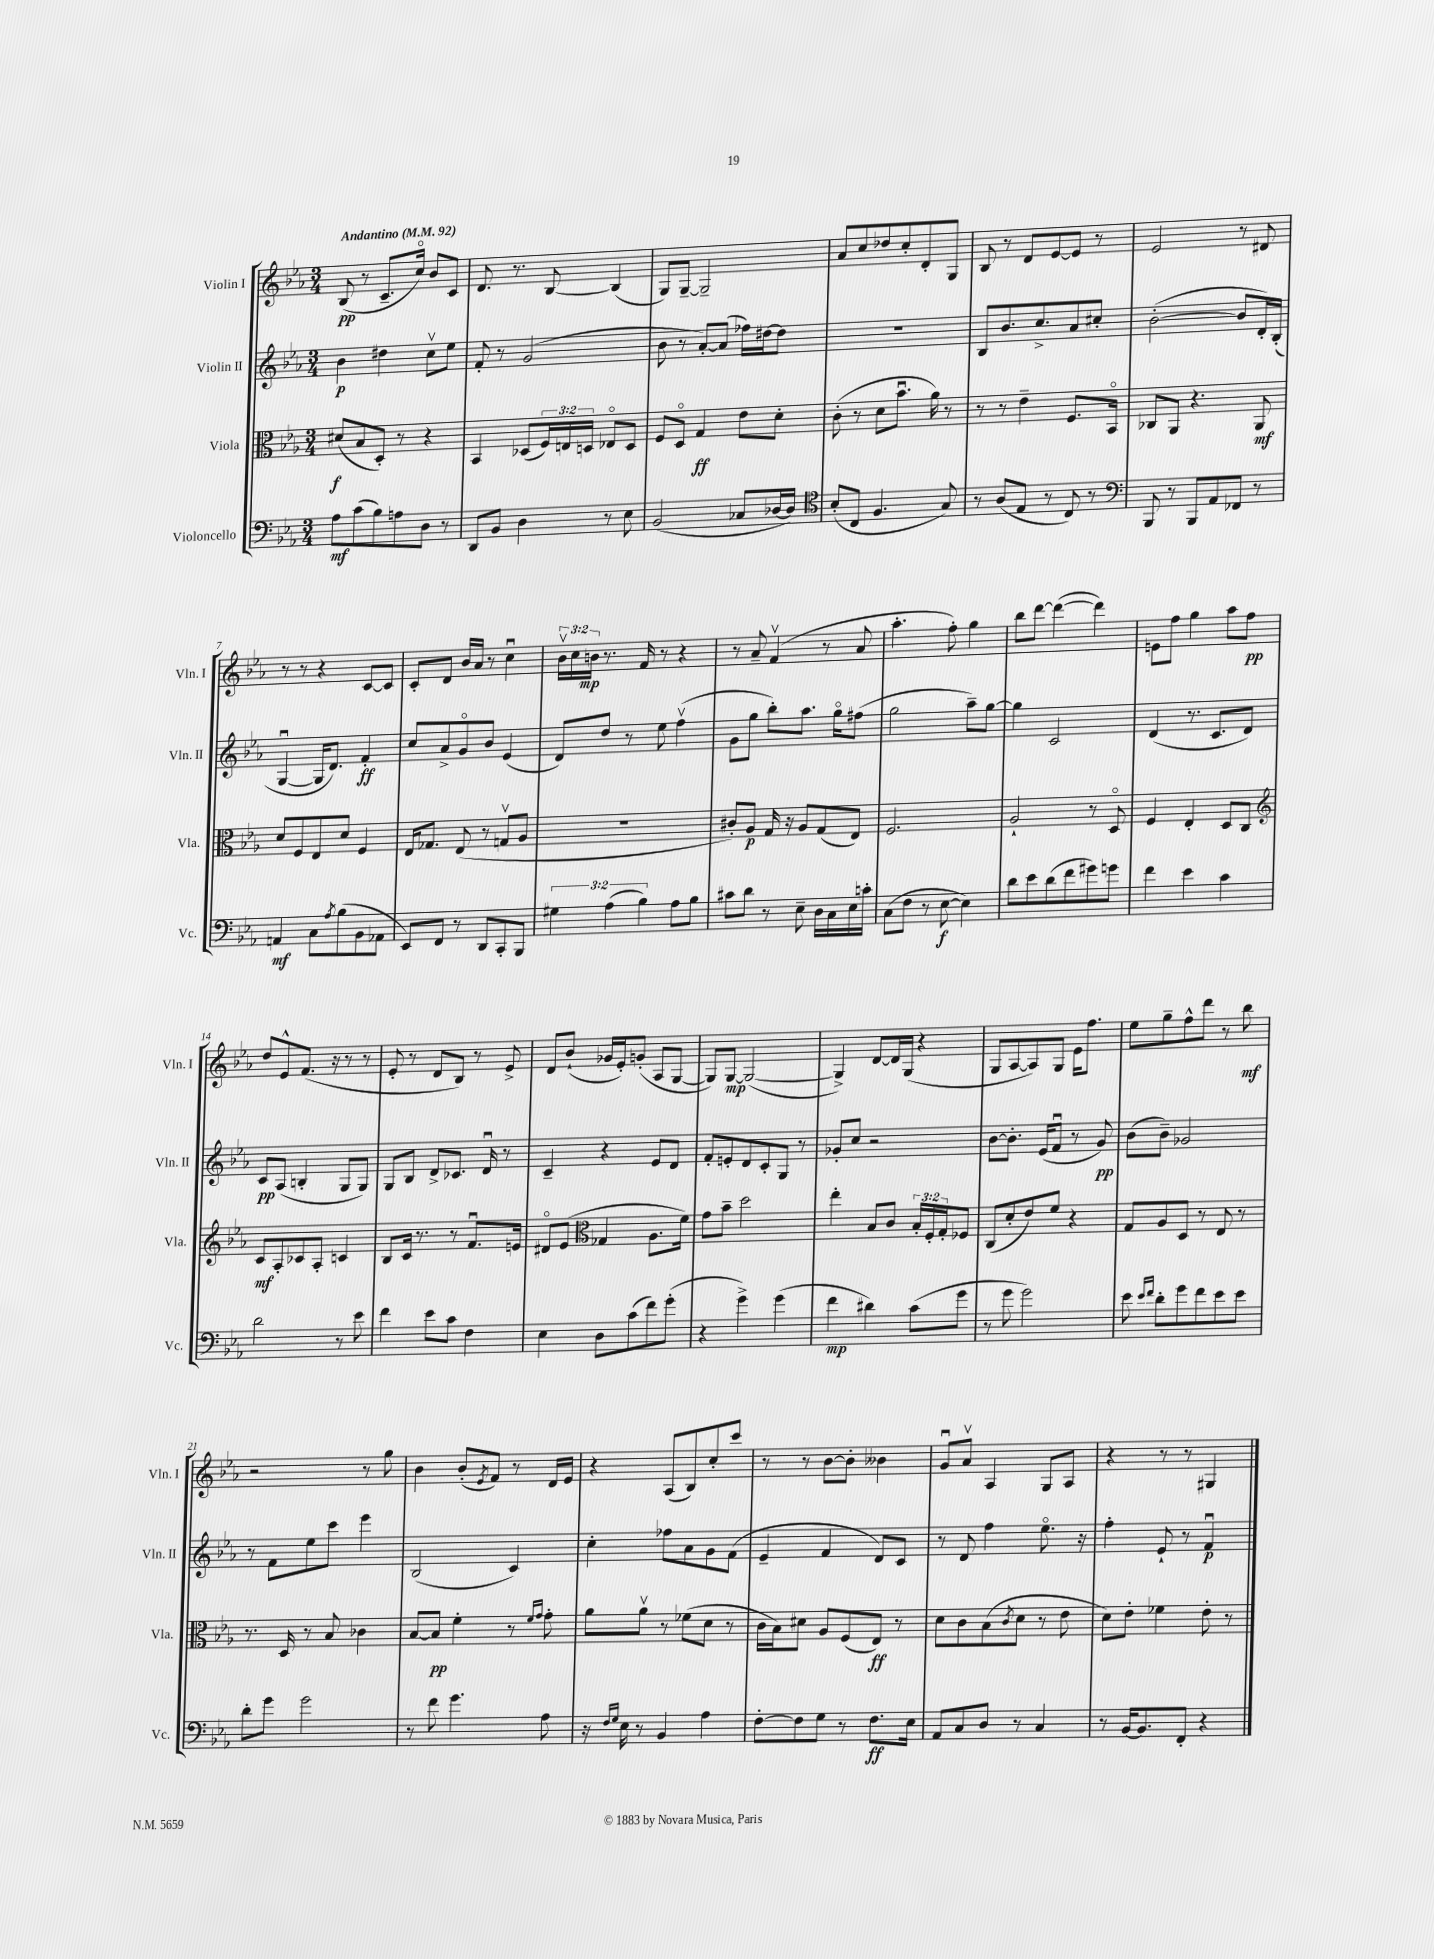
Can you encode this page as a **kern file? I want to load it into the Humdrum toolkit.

**kern	**dynam	**kern	**dynam	**kern	**dynam	**kern	**dynam
*part4	*part4	*part3	*part3	*part2	*part2	*part1	*part1
*staff4	*staff4	*staff3	*staff3	*staff2	*staff2	*staff1	*staff1
*I"Violoncello	*	*I"Viola	*	*I"Violin II	*	*I"Violin I	*
*I'Vc.	*	*I'Vla.	*	*I'Vln. II	*	*I'Vln. I	*
*clefF4	*	*clefC3	*	*clefG2	*	*clefG2	*
*k[b-e-a-]	*	*k[b-e-a-]	*	*k[b-e-a-]	*	*k[b-e-a-]	*
*M3/4	*	*M3/4	*	*M3/4	*	*M3/4	*
*MM92	*	*MM92	*	*MM92	*	*MM92	*
=1	=1	=1	=1	=1	=1	=1	=1
!	!	!	!	!	!	!LO:TX:a:B:t=Andantino	!
8A-\L	mf	(8d#X/L	f	4b-\	p	(8B-/	pp
(8c\	.	8B-/	.	.	.	8r	.
8B-\)	.	8D'/J)	.	4dd#X\	.	8.c~/L	.
8An\	.	8r	.	.	.	.	.
.	.	.	.	.	.	16cc/Jk)	.
8D\J	.	4r	.	8ccv\L	.	8b-/L	.
8r	.	.	.	8ee-\J	.	8c/J	.
=2	=2	=2	=2	=2	=2	=2	=2
8DD/L	.	4BB-/	.	8f'/	.	8.d/	.
8BB-/J	.	.	.	8r	.	.	.
.	.	.	.	.	.	8.r	.
4D\	.	(8D-X/L	.	(2g/	.	.	.
.	.	24F/L)	.	.	.	[8B-/	.
.	.	24En/	.	.	.	.	.
.	.	24Dn/JJ	.	.	.	.	.
8r	.	8E-X/L	.	.	.	(4B-/]	.
8E-\	.	8D/J	.	.	.	.	.
=3	=3	=3	=3	=3	=3	=3	=3
(2BB-/	.	8F/L	.	8b-\	.	8G/L)	.
.	.	8D/J	.	8r	.	[8G~/J	.
.	.	4G/	ff	[8a-'/L)	.	2G~/]	.
.	.	.	.	(8a-/J]	.	.	.
8C-X/L	.	8e-\L	.	16ff-X\LL)	.	.	.
.	.	.	.	[16dd#X\J	.	.	.
[16D-X/L	.	8d'\J	.	8dd#\J]	.	.	.
16D-/JJ])	.	.	.	.	.	.	.
=4	=4	=4	=4	=4	=4	=4	=4
*clefC4	*	*	*	*	*	*	*
(8B-'/L	.	(8c'\	.	2.r	.	8a-/L	.
8C/J	.	8r	.	.	.	8cc/	.
4.F/	.	8d\L	.	.	.	8dd-X/	.
.	.	8.b-u\J	.	.	.	8cc'/	.
.	.	.	.	.	.	8d'/	.
.	.	16a-\)	.	.	.	.	.
8G/)	.	8r	.	.	.	8G/J	.
=5	=5	=5	=5	=5	=5	=5	=5
8r	.	8r	.	8B-/L	.	8B-/	.
(8A-/L	.	8r	.	8.b-/	.	8r	.
8E-/J	.	4e-~\	.	.	.	8d/L	.
.	.	.	.	8.cc^/	.	.	.
8r	.	.	.	.	.	[8e-/	.
8C/)	.	8.F/L	.	8a-/	.	8e-/J]	.
8r	.	.	.	8cc#X'/J	.	8r	.
.	.	16BB-/Jk	.	.	.	.	.
=6	=6	=6	=6	=6	=6	=6	=6
*clefF4	*	*	*	*	*	*	*
8BBB-/	.	8C-X/L	.	([2b-'\	.	2e-/	.
8r	.	8AA-/J	.	.	.	.	.
8BBB-/L	.	4.r	.	.	.	.	.
8AA-/	.	.	.	.	.	.	.
8FF-X/J	.	.	.	8b-/L]	.	8r	.
8r	.	8AA-/	mf	16d'/L)	.	8d#X/	.
.	.	.	.	(16B-'/JJ	.	.	.
!!LO:LB:g=z
=7	=7	=7	=7	=7	=7	=7	=7
4AAn/	mf	8d/L	.	[4Gu/	.	8r	.
.	.	8F/	.	.	.	8r	.
8C\L	.	8E-/	.	16G/KL]	.	4r	.
.	.	.	.	8.d/J)	.	.	.
8qA-/	.	.	.	.	.	.	.
(8B-\	.	8d/J	.	.	.	.	.
8BB-\	.	4F/	.	4f'/	ff	[8c/L	.
8AA-X\J	.	.	.	.	.	8c/J]	.
=8	=8	=8	=8	=8	=8	=8	=8
8EE-/L)	.	16E-/KL	.	8cc/L	.	8c'/L	.
.	.	8.G-X/J	.	.	.	.	.
8FF/J	.	.	.	8a-^/	.	8d/J	.
8r	.	(8E-/	.	8g/	.	16b-/LL	.
.	.	.	.	.	.	16a-/JJ	.
8DD/L	.	8r	.	8b-/J	.	8r	.
8CC'/	.	8Gnv/L	.	(4e-/	.	4ccu\	.
8BBB-/J	.	8A-/J	.	.	.	.	.
=9	=9	=9	=9	=9	=9	=9	=9
6G#X\	.	2.r	.	8d/L)	.	24b-v\LL	.
.	.	.	.	.	.	24cc\	.
.	.	.	.	.	.	24bn\JJ	mp
.	.	.	.	8dd/J	.	8.r	.
(6A-\	.	.	.	.	.	.	.
.	.	.	.	8r	.	.	.
.	.	.	.	.	.	16f/	.
6B-\)	.	.	.	.	.	.	.
.	.	.	.	8ee-\	.	8r	.
8A-\L	.	.	.	(4ffv\	.	4r	.
8B-\J	.	.	.	.	.	.	.
=10	=10	=10	=10	=10	=10	=10	=10
8c#X\L	.	8c#X'/L)	.	8g\L	.	8r	.
8d\J	.	8A-/J	p	8gg\J	.	8a-~/	.
8r	.	16G/	.	8bb-'\L)	.	(4fv/	.
.	.	16r	.	.	.	.	.
8E-~\	.	8A-/L	.	8.aa-\J	.	.	.
16D\LL	.	(8G/	.	.	.	8r	.
16C\	.	.	.	16gg\KL	.	.	.
16E-\	.	8E-/J)	.	(8ff#X\J	.	8a-/	.
16cn'\JJ	.	.	.	.	.	.	.
=11	=11	=11	=11	=11	=11	=11	=11
(8C\L	.	2.F/	.	2gg\	.	4.aa-'\	.
8F\J	.	.	.	.	.	.	.
8r	.	.	.	.	.	.	.
[8E-\	f	.	.	.	.	8ff'\)	.
4E-\])	.	.	.	8aa-~\L)	.	4gg\	.
.	.	.	.	[8gg\J	.	.	.
=12	=12	=12	=12	=12	=12	=12	=12
8d\L	.	2A-`/	.	4gg\]	.	8bb-\L	.
8e-\	.	.	.	.	.	[8ddd\J	.
(8d\	.	.	.	2c/	.	(4ddd\_	.
8f\	.	.	.	.	.	.	.
8g#X\)	.	8r	.	.	.	4ddd\])	.
8gn\J	.	8D/	.	.	.	.	.
=13	=13	=13	=13	=13	=13	=13	=13
4f\	.	4F/	.	(4d/	.	8en\L	.
.	.	.	.	.	.	8ff\J	.
4e-\	.	4E-'/	.	8.r	.	4gg\	.
.	.	.	.	8.c/L	.	.	.
4c\	.	8D/L	.	.	.	8aa-\L	.
.	.	8C/J	.	8d/J)	.	8ff\J	pp
!!LO:LB:g=z
=14	=14	=14	=14	=14	=14	=14	=14
*	*	*clefG2	*	*	*	*	*
2d\	.	8c/L	mf	8c/L	pp	8dd/L	.
.	.	8A-'/	.	(8A-/J	.	8e-^^/	.
.	.	8c-X/	.	4Bn'/	.	(8.f/J	.
.	.	8A-'/J	.	.	.	.	.
.	.	.	.	.	.	16r	.
8r	.	4cn/	.	8G/L	.	8r	.
8e-\	.	.	.	8G/J)	.	8r	.
=15	=15	=15	=15	=15	=15	=15	=15
4f\	.	8B-/L	.	8G/L	.	8e-'/	.
.	.	16c/Jk	.	8B-/J	.	8r	.
.	.	8.r	.	.	.	.	.
8e-\L	.	.	.	8d^/L	.	8d/L	.
8c\J	.	8r	.	8.c-X/J	.	8B-/J)	.
4F\	.	8.fu/L	.	.	.	8r	.
.	.	.	.	16du/	.	.	.
.	.	.	.	8r	.	8e-^/	.
.	.	16en/Jk	.	.	.	.	.
=16	=16	=16	=16	=16	=16	=16	=16
4E-\	.	8d#X/L	.	4c~/	.	8d/L	.
.	.	(8e-/J	.	.	.	(8b-`/J	.
*	*	*clefC3	*	*	*	*	*
8D\L	.	4G-X/	.	4r	.	16g-X/LL	.
.	.	.	.	.	.	16e-'/J)	.
(8c\	.	.	.	.	.	(8gn'/J	.
8f\)	.	8.A-\L	.	8e-/L	.	8A-/L	.
(8g'\J	.	.	.	8d/J	.	[8G/J	.
.	.	16f\Jk)	.	.	.	.	.
=17	=17	=17	=17	=17	=17	=17	=17
4r	.	8g\L	.	8f'/L	.	8G/L])	.
.	.	8b-~\J	.	8en'/	.	[8G/J	mp
4g^\)	.	2dd\	.	8d/	.	(2G/_	.
.	.	.	.	8c'/	.	.	.
(4g\	.	.	.	8G/J	.	.	.
.	.	.	.	8r	.	.	.
=18	=18	=18	=18	=18	=18	=18	=18
4f\	mp	4ee-'\	.	8g-X'/L	.	4G^/])	.
.	.	.	.	8cc/J	.	.	.
4d#X\)	.	8B-/L	.	2r	.	[8d/L	.
.	.	8c/J	.	.	.	16d/L]	.
.	.	.	.	.	.	(16G/JJ	.
(8c\L	.	24B-'/LL	.	.	.	4r	.
.	.	24F'/	.	.	.	.	.
.	.	24G'/J	.	.	.	.	.
8g\J	.	8F-X/J	.	.	.	.	.
=19	=19	=19	=19	=19	=19	=19	=19
8r	.	(8C/L	.	[8b-\L	.	8G/L	.
8g\	.	8d'/	.	8.b-'\J]	.	[8A-/	.
2g\)	.	8e-/)	.	.	.	8A-/])	.
.	.	.	.	(16e-/KL	.	.	.
.	.	8f/J	.	8fu/J	.	8G/J	.
.	.	4r	.	8r	.	16e-\KL	.
.	.	.	.	.	.	8.ff\J	.
.	.	.	.	8g/)	pp	.	.
=20	=20	=20	=20	=20	=20	=20	=20
8e-\	.	8G/L	.	(8b-\L	.	8ee-\L	.
16qqe-/LL	.	.	.	.	.	.	.
16qqf/JJ	.	.	.	.	.	.	.
8d'\L	.	8A-/	.	8b-~\J)	.	8gg~\	.
8g\	.	8D/J	.	2g-X/	.	8ff^^\	.
8f\	.	8r	.	.	.	8ddd\J	.
8e-\	.	8E-/	.	.	.	8r	.
8e-\J	.	8r	.	.	.	8bb-\	mf
!!LO:LB:g=z
=21	=21	=21	=21	=21	=21	=21	=21
8d'\L	.	8.r	.	8r	.	2r	.
8g\J	.	.	.	8f\L	.	.	.
.	.	16D/	.	.	.	.	.
2g\	.	8r	.	8ee-\	.	.	.
.	.	8B-/	.	8ccc\J	.	.	.
.	.	4c-X\	.	4eee-\	.	8r	.
.	.	.	.	.	.	8gg\	.
=22	=22	=22	=22	=22	=22	=22	=22
8r	.	[8B-/L	.	(2B-/	.	4b-\	.
8f\	.	8B-/J]	pp	.	.	.	.
4.g\	.	4f'\	.	.	.	(8b-'/L	.
.	.	.	.	.	.	8qe-/	.
.	.	.	.	.	.	8f/J)	.
.	.	8r	.	4c/)	.	8r	.
.	.	16qqf/LL	.	.	.	.	.
.	.	16qqg/JJ	.	.	.	.	.
8A-\	.	8g'\	.	.	.	16d/LL	.
.	.	.	.	.	.	16e-/JJ	.
=23	=23	=23	=23	=23	=23	=23	=23
16r	.	8a-\L	.	4cc'\	.	4r	.
16qqF/LL	.	.	.	.	.	.	.
16qqG/JJ	.	.	.	.	.	.	.
16E-\	.	.	.	.	.	.	.
8r	.	8a-v\J	.	.	.	.	.
4BB-/	.	8r	.	8ff-X\L	.	(8A-/L	.
.	.	(8f-X\L	.	8a-\	.	8B-/)	.
4A-\	.	8d\J	.	8g\	.	8cc'/	.
.	.	8r	.	(8f\J	.	8ccc/J	.
=24	=24	=24	=24	=24	=24	=24	=24
[8F'\L	.	16c\LL	.	4e-~/	.	8r	.
.	.	16B-\J)	.	.	.	.	.
8F\]	.	8d#X\J	.	.	.	8r	.
8G\J	.	8A-/L	.	4f/	.	[8b-\L	.
8r	.	(8F/	.	.	.	8b-'\J]	.
8.F\L	ff	8E-/J)	ff	8d/L)	.	4b--X\	.
.	.	8r	.	8c/J	.	.	.
16E-\Jk	.	.	.	.	.	.	.
=25	=25	=25	=25	=25	=25	=25	=25
8AA-/L	.	8d\L	.	8r	.	8gu/L	.
8C/	.	8c\	.	8d/	.	8a-v/J	.
8D/J	.	(8B-\	.	4ff\	.	4A-/	.
.	.	8qc/	.	.	.	.	.
8r	.	8d\J	.	.	.	.	.
4C/	.	8r	.	8.ee-\	.	8G/L	.
.	.	8e-\	.	.	.	8A-/J	.
.	.	.	.	16r	.	.	.
=26	=26	=26	=26	=26	=26	=26	=26
8r	.	8d\L)	.	4ff'\	.	4r	.
[16BB-/KL	.	8e-'\J	.	.	.	.	.
8.BB-/]	.	.	.	.	.	.	.
.	.	4f-X\	.	8e-`/	.	8r	.
8FF'/J	.	.	.	8r	.	8r	.
4r	.	8e-'\	.	4fu/	p	4G#X/	.
.	.	8r	.	.	.	.	.
==	==	==	==	==	==	==	==
*-	*-	*-	*-	*-	*-	*-	*-
